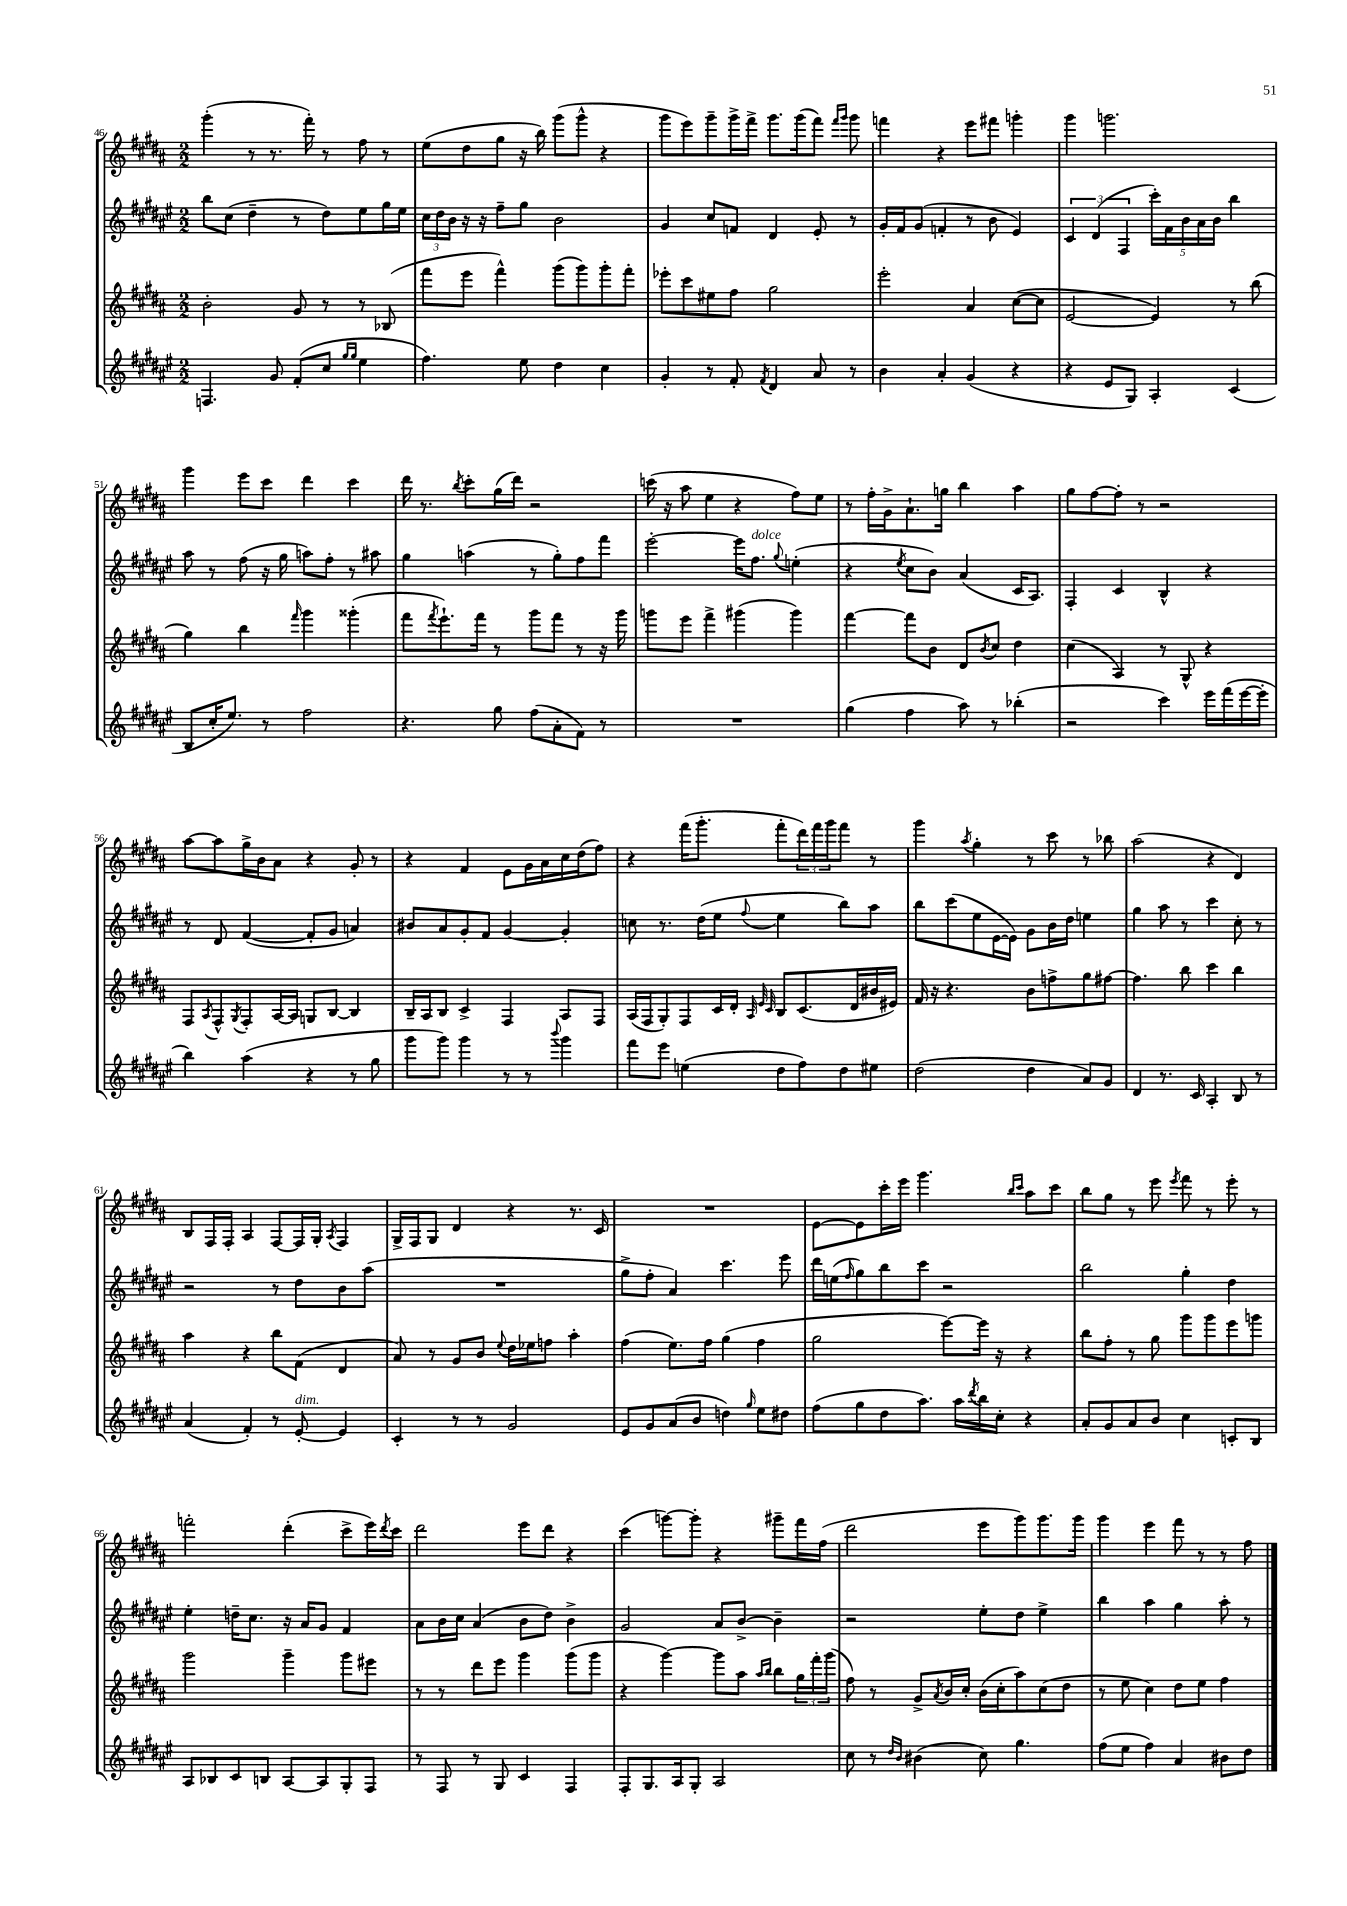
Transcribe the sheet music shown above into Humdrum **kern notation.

**kern	**kern	**kern	**kern
*staff4	*staff3	*staff2	*staff1
*clefG2	*clefG2	*clefG2	*clefG2
*k[f#c#g#d#a#e#]	*k[f#c#g#d#a#]	*k[f#c#g#d#a#e#]	*k[f#c#g#d#a#]
*M2/2	*M2/2	*M2/2	*M2/2
4.F	2b'	8bb	(4ggg#'
.	.	(8cc#	.
.	.	4dd#~	8r
8g#	.	.	8.r
(8f#'	8g#	8r	.
.	.	.	16fff#')
8cc#	8r	8dd#)	8r
16qqgg#	.	.	.
16qqgg#	.	.	.
4ee#	8r	8ee#	8ff#
.	(8B-	16gg#	8r
.	.	16ee#	.
=	=	=	=
4.ff#)	8fff#	24cc#	(8ee
.	.	24dd#	.
.	.	24b	.
.	8eee	16r	8dd#
.	.	16r	.
.	4fff#^^)	8ff#~	8gg#
8ee#	.	8gg#	16r
.	.	.	16bb)
4dd#	(8ggg#	2b	(8ggg#
.	8ggg#)	.	8ggg#^^
4cc#	8ggg#'	.	4r
.	8fff#'	.	.
=	=	=	=
4g#'	8eee-'	4g#	8ggg#
.	8ccc#	.	8eee)
8r	8ee#	8cc#	8ggg#~
8f#'	8ff#	8f	16ggg#^
.	.	.	16fff#^
8qf#	.	.	.
4d#	2gg#	4d#	8.ggg#
.	.	.	(16ggg#
8a#	.	8e#'	8fff#)
.	.	.	16qqfff#
.	.	.	16qqggg#
8r	.	8r	8ggg#
=	=	=	=
4b	2eee'	16g#'	4fff
.	.	16f#	.
.	.	(8g#	.
4a#'	.	4f'	4r
(4g#	4a#	8r	8eee
.	.	8b	8fff#
4r	([8cc#	4e#)	4ggg'
.	8cc#]	.	.
=	=	=	=
4r	[2e	6c#	4ggg#
.	.	(6d#	.
8e#	.	.	2.ggg
.	.	6F#	.
8G#)	.	.	.
4A#'	4e])	20ccc#')	.
.	.	20f#	.
.	.	20b	.
.	.	20a#	.
.	.	20b	.
(4c#	8r	4bb	.
.	(8bb	.	.
=	=	=	=
8B	4gg#)	8aa#	4ggg#
16cc#'	.	8r	.
8.ee#)	.	.	.
.	4bb	(8ff#	8eee
8r	.	16r	8ccc#
.	.	16gg#	.
.	16qqfff#	.	.
2ff#	4ggg#	8aa)	4ddd#
.	.	8ff#'	.
.	(4ggg##'	8r	4ccc#
.	.	8aa#	.
=	=	=	=
4.r	8fff#	4gg#	16ddd#
.	.	.	8.r
.	8qfff#	.	.
.	8.eee`)	.	.
.	.	.	8qbb
.	.	(4aa	8ccc#'
.	16fff#	.	.
8gg#	8r	.	(16gg#
.	.	.	16ddd#)
(8ff#	8ggg#	8r	2r
8a#'	8fff#	8gg#')	.
8f#)	8r	8ff#	.
8r	16r	8fff#	.
.	16ggg#	.	.
=	=	=	=
1r	8ggg	[2eee#'	(16ccc
.	.	.	16r
.	8eee	.	8aa#
.	4fff#^	.	4ee
.	(4ggg#	16eee#]	4r
.	.	8.ff#	.
.	.	8qqgg#	.
.	4ggg#)	(4ee'	8ff#)
.	.	.	8ee
=	=	=	=
(4gg#	[4fff#	4r	8r
.	.	.	16ff#'
.	.	.	16g#^
.	.	8qee#	.
4ff#	8fff#]	8cc#	8.a#`
.	8b	8b)	.
.	.	.	16gg
8aa#)	8d#	(4a#	4bb
.	8qb	.	.
8r	8cc#	.	.
(4bb-'	4dd#	16c#	4aa#
.	.	8.A#)	.
=	=	=	=
2r	(4cc#	4F#'	8gg#
.	.	.	[8ff#
.	4A#)	4c#	8ff#']
.	.	.	8r
4ccc#)	8r	4B^^	2r
.	8G#^^	.	.
16eee#	4r	4r	.
(16fff#	.	.	.
[16eee#	.	.	.
16eee#']	.	.	.
=	=	=	=
4bb)	8F#	8r	[8aa#
.	8qA#	.	.
.	8F#^^	8d#	8aa#]
.	8qG#	.	.
(4aa#	8F#'	([4f#	16gg#^
.	.	.	16b
.	[16A#	.	8a#
.	16A#]	.	.
4r	8G	8f#']	4r
.	[8B	8g#	.
8r	4B]	4a)	8g#'
8gg#	.	.	8r
=	=	=	=
8ggg#	16B~	8b#	4r
.	16A#	.	.
8ggg#)	8B	8a#	.
4ggg#	4c#^	8g#'	4f#
.	.	8f#	.
8r	4F#	[4g#	8e
8r	.	.	16g#
.	.	.	16a#
8qqbbb	.	.	.
4ggg#	8A#	4g#']	16cc#
.	.	.	(16dd#
.	8F#	.	8ff#)
=	=	=	=
8fff#	(16A#	8cc	4r
.	16F#	.	.
8eee#	8G#')	8.r	.
(4ee	8F#	.	(16fff#
.	.	(16dd#	8.ggg#'
.	16c#	8ee#	.
.	16d#'	.	.
.	32qqA#	.	.
.	32qqe	.	.
.	32qqc#	8qqff#	.
8dd#	8B	4ee#	8fff#'
8ff#)	(8.c#	.	24ddd#)
.	.	.	24fff#
.	.	.	24ggg#
8dd#	.	8bb)	8fff#
.	16d#	.	.
8ee#	16b#	8aa#	8r
.	16e#)	.	.
=	=	=	=
(2dd#	16f#	8bb	4ggg#
.	16r	.	.
.	4.r	(8ccc#	.
.	.	.	8qaa#
.	.	8ee#	4gg#'
.	.	[16e#	.
.	.	16e#])	.
4dd#	8b	8g#	8r
.	8ff^	16b	8ccc#
.	.	16dd#	.
8a#)	8gg#	4ee	8r
8g#	[8ff#	.	8bb-
=	=	=	=
4d#	4.ff#]	4gg#	(2aa#
8.r	.	8aa#	.
.	8bb	8r	.
16c#	.	.	.
4A#'	4ccc#	4ccc#	4r
8B	4bb	8cc#'	4d#)
8r	.	8r	.
=	=	=	=
(4a#	4aa#	2r	8B
.	.	.	16F#
.	.	.	16F#'
4f#')	4r	.	4A#
8r	8bb	8r	[8F#
[8e#'	(8f#	8dd#	16F#]
.	.	.	16G#'
.	.	.	8qA#
4e#]	4d#	8b	4F#
.	.	(8aa#	.
=	=	=	=
4c#'	8a#)	1r	16G#^
.	.	.	16F#
.	8r	.	8G#
8r	8g#	.	4d#
8r	8b	.	.
.	8qqee	.	.
2g#	16dd#	.	4r
.	16ee-	.	.
.	8ff	.	.
.	4aa#'	.	8.r
.	.	.	16c#
=	=	=	=
8e#	(4ff#	8gg#^	1r
8g#	.	8ff#'	.
(8a#	8.ee)	4a#)	.
8b	.	.	.
.	16ff#	.	.
4dd)	(4gg#	4.ccc#	.
16qqgg#	.	.	.
8ee#	4ff#	.	.
8dd#	.	8eee#	.
=	=	=	=
(8ff#	2gg#	16ddd#	[8e
.	.	(16ee	.
.	.	16qqff#	.
8gg#	.	8gg#)	8e]
8dd#	.	8bb	16ccc#'
.	.	.	16eee
8.aa#)	.	8ccc#	4.ggg#
.	[8eee)	2r	.
16aa#	.	.	.
8qddd#	.	.	.
16bb	16eee]	.	.
16cc#'	16r	.	.
.	.	.	16qqbb
.	.	.	16qqccc#
4r	4r	.	8aa#
.	.	.	8ccc#
=	=	=	=
8a#'	8bb	2bb	8bb
8g#	8ff#'	.	8gg#
8a#	8r	.	8r
8b	8gg#	.	8eee
.	.	.	8qeee
4cc#	8ggg#	4gg#'	8fff#
.	8ggg#	.	8r
8c'	8eee	4dd#	8eee'
8B	8ggg	.	8r
=	=	=	=
8A#	2ggg#	4ee#'	2fff'
8B-	.	.	.
8c#	.	16dd~	.
.	.	8.cc#	.
8B	.	.	.
[8A#	4ggg#~	16r	(4ddd#'
.	.	16a#	.
8A#]	.	8g#	.
8G#'	8ggg#	4f#	8ccc#^
8F#	8eee#	.	16eee)
.	.	.	8qddd#
.	.	.	16ccc#
=	=	=	=
8r	8r	8a#	2ddd#
8F#	8r	16b	.
.	.	16cc#	.
8r	8ddd#	(4a#	.
8G#	8eee	.	.
4c#	4ggg#	8b	8eee
.	.	8dd#)	8ddd#
4F#	(8ggg#	4b^	4r
.	8ggg#	.	.
=	=	=	=
8F#'	4r	2g#	(4ccc#
8.G#	.	.	.
.	[4ggg#)	.	[8ggg)
16A#	.	.	.
8G#'	.	.	8ggg']
2A#	8ggg#]	8a#	4r
.	8aa#	[8b^	.
.	16qqaa#	.	.
.	16qqbb	.	.
.	8bb	4b~]	8ggg#~
.	24gg#	.	16fff#
.	24fff#'	.	.
.	.	.	(16ff#
.	(24ggg#	.	.
=	=	=	=
8cc#	8ff#)	2r	2ddd#
8r	8r	.	.
16qqdd#	.	.	.
16qqb	.	.	.
(4b#	8g#^	.	.
.	8qa#	.	.
.	16b	.	.
.	16cc#'	.	.
8cc#)	(16b	8ee#'	8eee
.	16cc#'	.	.
4.gg#	8aa#)	8dd#	8ggg#)
.	(8cc#	4ee#^	8.ggg#
.	8dd#	.	.
.	.	.	16ggg#
=	=	=	=
(8ff#	8r	4bb	4ggg#
8ee#	8ee	.	.
4ff#)	4cc#)	4aa#	4eee
4a#	8dd#	4gg#	8fff#
.	8ee	.	8r
8b#	4ff#	8aa#'	8r
8dd#	.	8r	8ff#
==	==	==	==
*-	*-	*-	*-
